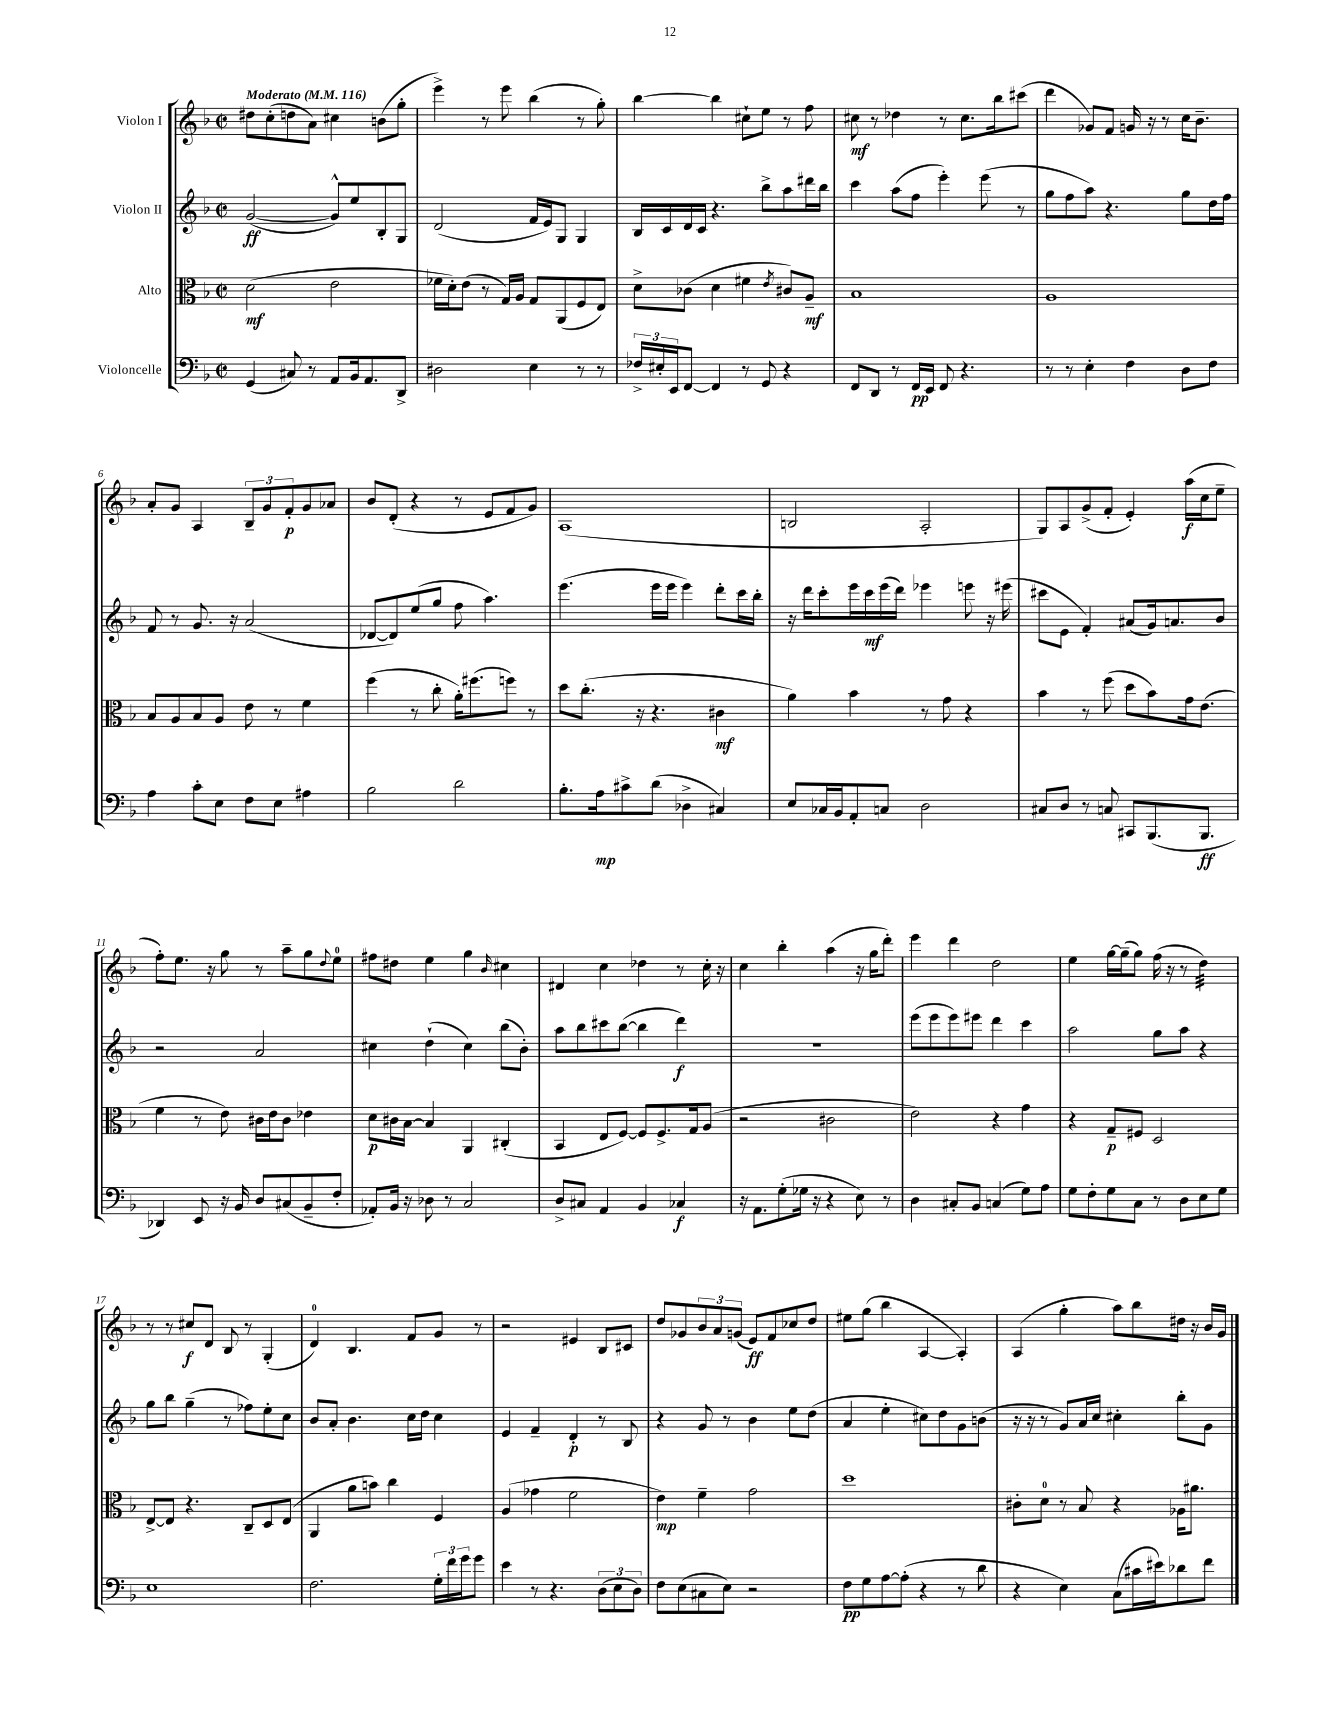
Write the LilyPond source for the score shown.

<<
\new StaffGroup <<
\new Staff = "s0" \with { instrumentName = "Violon I" } {
    \clef treble \key f \major \defaultTimeSignature \time 2/2 \tempo "Moderato" 4 = 116
    dis''8 c''8-.( d''8 a'8) cis''4 b'8( g''8-. |
    e'''4->) r8 e'''8 bes''4( r8 g''8-.) |
    bes''4~ bes''4 cis''8-! e''8 r8 f''8 |
    cis''8\mf r8 des''4 r8 cis''8. bes''16 cis'''8( |
    d'''4 ges'8) f'8 g'16 r16 r8 c''16 bes'8.-- |
    a'8-. g'8 a4 \tuplet 3/2 { bes8-- g'8 f'8-.\p } g'8 aes'8 |
    bes'8 d'8-.( r4 r8 e'8 f'8 g'8) |
    a1( |
    b2 a2-. |
    g8) a8 g'8->( f'8-. e'4-.) a''16\f( c''16 e''8-- |
    f''8-.) e''8. r16 g''8 r8 a''8-- g''8 \appoggiatura { d''8 } e''8-0 |
    fis''8 dis''8 e''4 g''4 \grace { bes'16 } cis''4 |
    dis'4 c''4 des''4 r8 c''16-. r16 |
    c''4 bes''4-. a''4( r16 g''16 d'''8-.) |
    e'''4 d'''4 d''2 |
    e''4 g''16~ g''16--( g''8) f''16( r16 r8 d''4:32) |
    r8 r8 cis''8\f d'8 bes8 r8 g4-.( |
    d'4-0) bes4. f'8 g'8 r8 |
    r2 eis'4 bes8 cis'8 |
    d''8 ges'8 \tuplet 3/2 { bes'8 a'8 g'8( } e'8\ff) f'8 ces''8 d''8 |
    eis''8 g''8( bes''4 a4~ a4-.) |
    a4( g''4-. a''8) bes''8 dis''16 r16 bes'16 g'16 \bar "|." |
}
\new Staff = "s1" \with { instrumentName = "Violon II" } {
    \clef treble \key f \major \defaultTimeSignature \time 2/2
    g'2~\ff( g'8-^) e''8 bes8-. g8 |
    d'2( f'16 e'16) g8 g4 |
    bes16 c'16 d'16 c'16 r4. bes''8-> a''8 dis'''16 bes''16 |
    c'''4 a''8( f''8 e'''4-.) e'''8( r8 |
    g''8 f''8 a''8) r4. g''8 d''16 f''16 |
    f'8 r8 g'8. r16 a'2( |
    des'8~ des'8) e''8( g''8 f''8 a''4.) |
    e'''4.( e'''16 e'''16 e'''4) d'''8-. c'''16 bes''16-. |
    r16 d'''16 c'''8-. e'''16 c'''16\mf e'''16( d'''16) ees'''4 e'''8 r16 eis'''16( |
    cis'''8 e'8 f'4-.) ais'8( g'16) a'8. bes'8 |
    r2 a'2 |
    cis''4 d''4-!( cis''4) bes''8( bes'8-.) |
    a''8 bes''8 cis'''8 bes''8~( bes''4 d'''4\f) |
    r1 |
    e'''8( e'''8 e'''8) eis'''8 d'''4 c'''4 |
    a''2 g''8 a''8 r4 |
    g''8 bes''8 g''4--( r8 fes''8) e''8-. c''8 |
    bes'8 a'8-. bes'4. c''16 d''16 c''4 |
    e'4 f'4-- d'4-.\p r8 bes8 |
    r4 g'8 r8 bes'4 e''8 d''8( |
    a'4 e''4-. cis''8) d''8 g'8 b'8( |
    r16 r16 r8 g'8) a'16 c''16 cis''4-. bes''8-. g'8 \bar "|." |
}
\new Staff = "s2" \with { instrumentName = "Alto" } {
    \clef alto \key f \major \defaultTimeSignature \time 2/2
    d'2\mf( e'2 |
    fes'16 d'16-.) e'8( r8 g16) a16 g8 a,8( f8 e8) |
    d'8-> ces'8( d'4 fis'4 \acciaccatura { e'8 } cis'8) a8--\mf |
    bes1 |
    a1 |
    bes8 a8 bes8 a8 e'8 r8 f'4 |
    f''4( r8 c''8-. a'16-.) fis''8.( f''8) r8 |
    d''8 c''8.-.( r16 r4. cis'4\mf |
    a'4) bes'4 r8 g'8 r4 |
    bes'4 r8 f''8( d''8 bes'8) g'16 e'8.( |
    f'4 r8 e'8) cis'16 e'16 cis'8 ees'4 |
    d'8\p cis'16 bes16~ bes4 a,4 cis4-.( |
    bes,4 e8 f8~) f8 f8.-> g16 a8( |
    r2 cis'2 |
    e'2) r4 g'4 |
    r4 g8--\p fis8 d2 |
    e8~-> e8 r4. c8-- d8 e8( |
    a,4 a'8 b'8) c''4 f4 |
    a4( ges'4 f'2 |
    e'4\mp) f'4-- g'2 |
    d''1 |
    cis'8-. d'8-0 r8 bes8 r4 aes16 ais'8. \bar "|." |
}
\new Staff = "s3" \with { instrumentName = "Violoncelle" } {
    \clef bass \key f \major \defaultTimeSignature \time 2/2
    g,4( cis8) r8 a,8 bes,16 a,8. d,8-> |
    dis2 e4 r8 r8 |
    \tuplet 3/2 { fes16-> eis16-. e,16 } f,8~ f,4 r8 g,8 r4 |
    f,8 d,8 r8 f,16\pp e,16 f,8 r4. |
    r8 r8 e4-. f4 d8 f8 |
    a4 c'8-. e8 f8 e8 ais4 |
    bes2 d'2 |
    bes8.-. a16\mp cis'8-> d'8( des4-> cis4) |
    e8 ces16 bes,16 a,8-. c8 d2 |
    cis8 d8 r8 c8 cis,8 bes,,8.( bes,,8.\ff |
    des,4) e,8 r16 bes,16 d8 cis8( bes,8-- f8-. |
    aes,8-.) bes,16 r16 des8 r8 c2 |
    d8-> cis8 a,4 bes,4 ces4\f |
    r16 a,8. g8-.( ges16 r16 r4 e8) r8 |
    d4 cis8-. bes,8 c4( g8) a8 |
    g8 f8-. g8 c8 r8 d8 e8 g8 |
    e1 |
    f2. \tuplet 3/2 { g16-. f'16 g'16 } g'8 |
    e'4 r8 r4. \tuplet 3/2 { d8( e8 d8) } |
    f8 e8( cis8 e8) r2 |
    f8\pp g8 a8~ a8-.( r4 r8 d'8 |
    r4 e4) c8( cis'16 eis'16) des'8 f'8 \bar "|." |
}
>>
>>
